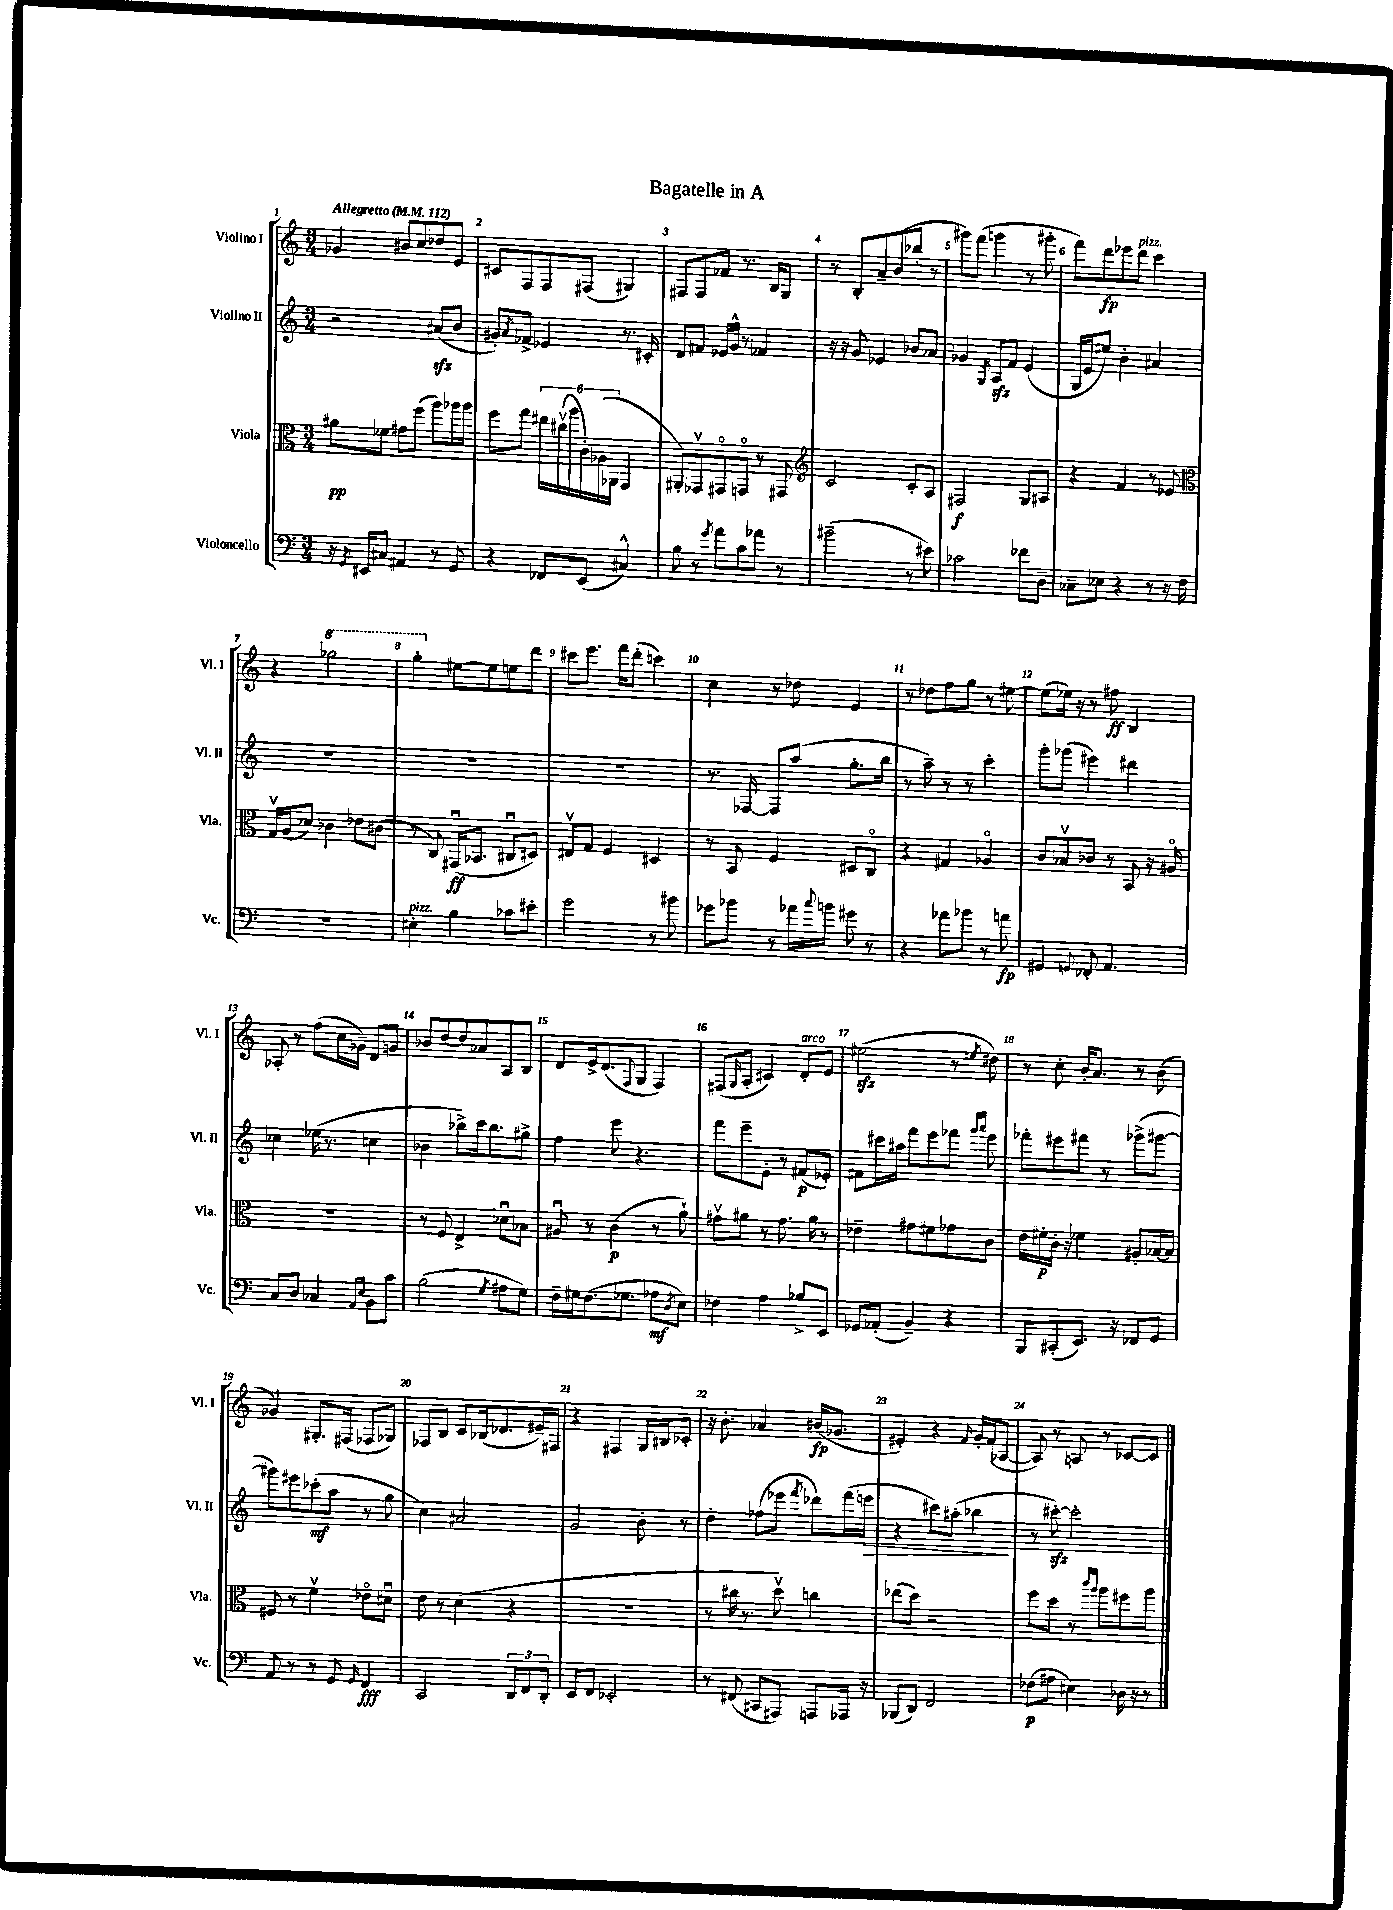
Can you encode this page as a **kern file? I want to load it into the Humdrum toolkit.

**kern	**kern	**kern	**kern
*staff4	*staff3	*staff2	*staff1
*clefF4	*clefC3	*clefG2	*clefG2
*k[]	*k[]	*k[]	*k[]
*M3/4	*M3/4	*M3/4	*M3/4
*MM112	*MM112	*MM112	*MM112
16r	8a#\L	2r	4g-/
8qGG/	.	.	.
16EE#/LK	.	.	.
8C#/J	8f-\J	.	.
4AA#/	8g#\L	.	8b#/L
.	(8ff\J	.	8cc/
8r	8aa\L)	(8a#/L	8dd-/
8GG/	16aa-\L	8b/J	8e/J
.	16aa-\JJ	.	.
=	=	=	=
4r	8ff\L	8g#'/L)	8c#/L
.	.	8qa/	.
.	8gg\J	8f-^/J	8F/
8FF-/L	24ee#\LL	4e-/	8F/
.	(24cc#v\	.	.
.	24aa\	.	.
(8EE/J	24c'\)	.	(8F#/J
.	(24A-\	.	.
.	24AA-\JJ	.	.
4C#^^/)	4GG/	8.r	4G#/)
.	.	16c#'/	.
=	=	=	=
8B\	8AA#'/L)	8d/L	8F#/L
8r	8GG-v/	8f#/J	8F#/
8qg/	.	.	.
8a\L	8GG#o/	16e-/LL	8f-/J
.	.	16g^^/JJ	.
8c\	8GGo/J	8r	8.r
8a-\J	8r	4f-/	.
.	.	.	16B/LK
8r	8GG#/	.	8G/J
=	=	=	=
*	*clefG2	*	*
(2b#~\	2c/	16r	8r
.	.	16r	.
.	.	8g/	8B'/L
.	.	4e-/	8a~/
.	.	.	(8b/
8r	8c'/L	8b-/L	8bb-'/J
8e#\)	8A/J	8a-/J	8r
=	=	=	=
2c-\	2F#/	4g-/	8ggg#\L)
.	.	.	(8fff\J
.	.	8qG/	.
.	.	8A/L	4ggg\
.	.	8f/J	.
8f-\L	8G/L	(4e/	8r
8D~\J	8A#/J	.	8ggg#'\
=	=	=	=
8C-~\L	4r	16G/LL	8fff\L)
.	.	16e/J	.
8E-\J	.	8ee#/J)	8ddd\
4r	4f/	4b'\	8eee-\
.	.	.	8ddd\J
8r	8r	4a#/	4ccc\
16r	8e-/	.	.
16F\	.	.	.
=	=	=	=
*	*clefC3	*	*
2.r	16Gv/LL	2.r	4r
.	(16A/J	.	.
.	8d-/J)	.	.
.	4c-\	.	2ggg-\
.	8e-\L	.	.
.	(8c#\J	.	.
=	=	=	=
4E#'\	8r	2.r	4ggg'\
.	8C/)	.	.
4B\	(16GG#u/LK	.	[8ee#\L
.	8.BB-/J	.	.
.	.	.	8ee#\]
8c-\L	8C#u/L	.	8ee\
8e#'\J	8D#/J)	.	8ddd\J
=	=	=	=
2g\	8E#v/L	2.r	8ccc#\L
.	8G/J	.	8.eee\J
.	4F/	.	.
.	.	.	16fff\LK
.	.	.	(8ddd'\J
8r	4D#/	.	4ccc\)
8b#\	.	.	.
=	=	=	=
8g-\L	8r	8.r	4cc\
8b-\J	8BB/	.	.
.	.	[16F-/	.
8r	4F/	8F-/]L	8r
16a-\LL	.	(8aa/J	8dd-\
8qqcc/	.	.	.
16b\JJ	.	.	.
8g#\	8D#/L	8.gg'\L	4e/
8r	8Co/J	.	.
.	.	16bb\Jk	.
=	=	=	=
4r	4r	8r	8r
.	.	8aa~\)	8dd-\L
8a-\L	4G#/	8r	8ff\
8b-\J	.	8r	8gg\J
8r	4A-o/	4ccc'\	8r
8a\	.	.	[8ee#\
=	=	=	=
4GG#/	8c/L	8ggg'\L	(8ee#\]L
.	8B-v/	(8ggg-\J	16ee-\Jk)
.	.	.	16r
8qqGG/	.	.	.
8FF-'/	8c-/J	4eee#\)	8r
4.AA/	8r	.	8ff#\
.	8BB/	4ddd#\	4B/
.	16r	.	.
.	16A#o/	.	.
=	=	=	=
8C/L	2.r	4cc-\	8A-'/
8D/J	.	.	8r
4C-/	.	(16ee-\	(8ff\L
.	.	8.r	.
.	.	.	16cc\L
.	.	.	16g-~\JJ)
16qqAA/LL	.	.	.
16qqE/JJ	.	.	.
8BB\L	.	4cc\	8d/L
8c\J	.	.	8g/J
=	=	=	=
(2B\	8r	4b-\	8b-/L
.	8F/	.	[8dd/
.	4E^/	8bb-^\L)	8dd/]
.	.	16ccc\k	8a-/
.	.	8.bb-\	.
8qG/	.	.	.
8A#\L	8d-u\L	.	8A/
8G\J)	8B-\J	8gg#^\J	8B/J
=	=	=	=
16F~\LL	8A#u/	4ff\	8d/L
16G#\J	.	.	.
(8.F\	8r	.	16e^/k
.	.	.	(8.d/
.	(4c\	8eee\	.
8.G-\J	.	.	.
.	.	.	8qqF/
.	.	4.r	8G/J
8A-\L	8r	.	4F/)
8qD/	.	.	.
8E\J)	8a`\)	.	.
=	=	=	=
4F-\	8g#v\L	8fff\L	(8F#/L
.	.	.	16qqG/
.	8a#\J	8eee~\	8A'/J
4A\	8r	8e'\J	4c#/)
.	8.g#\	8r	.
8B-^/L	.	(8f#/L	8d'/L
.	16a#\	.	.
8EE/J	8r	8e-'/J)	8e/J
=	=	=	=
8GG-/L	4e-~\	8f#\L	(2ee#\
(8AA-'/J	.	16ccc#\L	.
.	.	16aa#\JJ	.
4BB~/)	8g#\L	8fff\L	.
.	8f#\	8eee\	.
4r	8g-\	8fff-\J	8r
.	.	16qqggg/LL	.
.	.	16qqaaa/JJ	8qee/
.	8c\J	8eee\	8dd#\)
=	=	=	=
8BBB/L	16e\LL	8fff-'\L	8r
.	16f#'\	.	.
(8CC#'/	16c'\JJ	8eee#\	8cc'\
.	16r	.	.
8.EE/J)	4f-\	8fff#\J	16b'/LK
.	.	.	8.a/J
.	.	8r	.
16r	.	.	.
8FF-/L	8A#'/L	(8ggg-^\L	8r
8GG/J	[16B-/L	[8ggg#\J	(8b\
.	16B-/]JJ	.	.
=	=	=	=
8AA/	8F#/	8ggg#\]L)	4g-/)
8r	8r	8eee#\	.
8r	4fv\	(8ccc-'\	8.G#'/L
8GG/	.	8aa\J	.
.	.	.	(16F#/Jk
16qqGG/	.	.	.
4FF/	8e-o\L	8r	8F-/L
.	8d#u\J	8gg\	8G-/J)
=	=	=	=
2CC/	8e\	4cc\)	8F-/L
.	8r	.	8B/J
.	(4d\	2a#/	8c/L
.	.	.	(16B-/k
.	.	.	8.d-/
12DD/L	4r	.	.
12FF/	.	.	.
.	.	.	16e#~/L)
12DD'/J	.	.	.
.	.	.	16F#/JJ
=	=	=	=
8EE/L	2.r	2g/	4r
8FF/J	.	.	.
2EE-'/	.	.	4F#/
.	.	8b'\	16G/LL
.	.	.	16B#/J
.	.	8r	8c-'/J
=	=	=	=
8r	8r	4dd'\	16r
.	.	.	8.b'\
(8FF#/	16cc#\	.	.
.	8.r	.	.
8CC#/L	.	(8ff-\L	4a-/
8AAA#/J)	8ddv\)	8eee-\J	.
.	.	8qfff/	.
8AAA/L	4cc\	8ddd-\L)	(16b#/LK
.	.	.	8.g-/J
16AAA-/Jk	.	(16fff\L	.
16r	.	16eee\JJ	.
=	=	=	=
(8BBB-/L	(8ee-\L	4r	4e#'/)
8DD/J)	8dd\J)	.	.
2FF/	2r	8ccc#\L)	4r
.	.	(8aa#'\J	.
.	.	.	16qqf/
.	.	4bb-\	16g'/LL
.	.	.	(16f/J
.	.	.	[8A-/J
=	=	=	=
(8F-\L	8ff\L	8r	8A-/])
8A#\J	8dd\J	[8ccc#'\)	8r
4E#\)	8r	2ccc#'\]	8A/
.	16qqccc/LL	.	.
.	16qqaa/JJ	.	.
.	8aa\L	.	8r
16D-\	8ff#\	.	[8c-/L
16r	.	.	.
8r	8aa\J	.	8c-/]J
==	==	==	==
*-	*-	*-	*-
